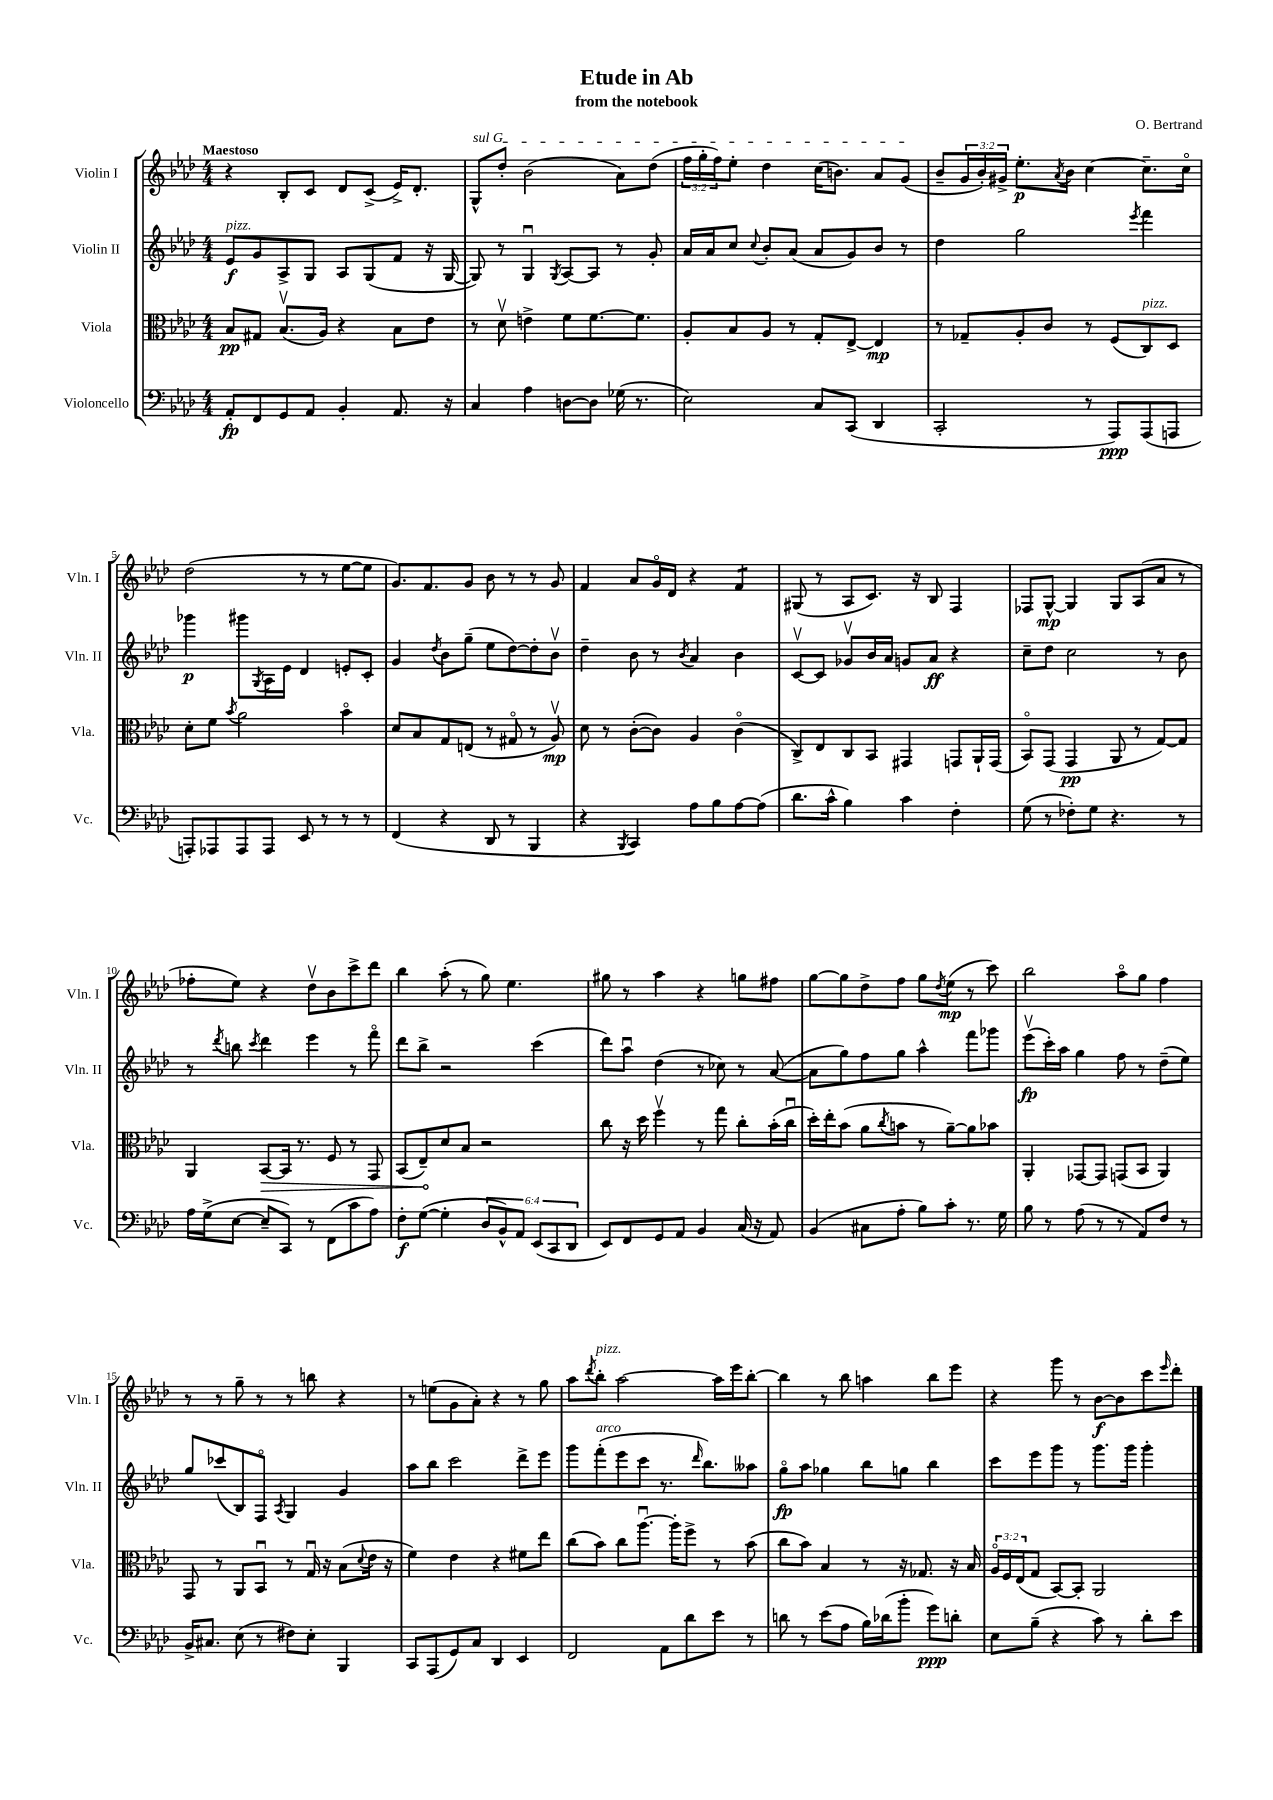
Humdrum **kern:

**kern	**kern	**kern	**kern
*staff4	*staff3	*staff2	*staff1
*clefF4	*clefC3	*clefG2	*clefG2
*k[b-e-a-d-]	*k[b-e-a-d-]	*k[b-e-a-d-]	*k[b-e-a-d-]
*M4/4	*M4/4	*M4/4	*M4/4
8AA-'/L	8B-/L	8e-/L	4r
8FF/	8G#/J	8g/	.
8GG/	(8.B-v/L	8A-^/	8B-'/L
8AA-/J	.	8G/J	8c/J
.	16A-/Jk)	.	.
4BB-'/	4r	8A-/L	8d-/L
.	.	(8G/	(8c^/J
8.AA-/	8B-\L	8f/J	16e-^/LK)
.	.	.	8.d-'/J
.	8e-\J	16r	.
16r	.	[16G/	.
=	=	=	=
4C/	8r	8G/])	8G^^/L
.	8d-v\	8r	8dd-'/J
4A-\	4e^\	4Gu/	(2b-\
.	.	8qG/	.
[8D\L	8f\L	[8A-/L	.
8D\]J	[8.f\	8A-/]J	.
(16G-\	.	8r	8a-\L)
8.r	8.f\]J	.	.
.	.	8g'/	(8dd-\J
=	=	=	=
2E-\)	8A-'/L	16a-/LL	24ff\LL
.	.	.	24gg'\
.	.	16a-/J	.
.	.	.	24ff\J)
.	8B-/	8cc/J	8ee-'\J
.	.	8qqcc/	.
.	8A-/J	8b-'/L	4dd-\
.	8r	(8a-/J	.
8C/L	8G'/L	8a-/L	(16cc\LK
.	.	.	8.b\J)
(8CC/J	[8E-^/J	8g/)	.
4DD-/	4E-/]	8b-/J	8a-/L
.	.	8r	(8g/J
=	=	=	=
2CC'/	8r	4dd-\	8b-~/L
.	8G-~/L	.	24g/L
.	.	.	24b-'/)
.	.	.	24g#^/JJ
.	8A-'/	2gg\	8.ee-'\L
.	8c/J	.	.
.	.	.	8qa-/
.	.	.	16b-\Jk
8r	8r	.	[4cc\
8AAA-/L)	(8F/L	.	.
.	.	8qeee-/	.
(8AAA-/	8C/)	4fff\	8.cc~\]L
8AAA/J	8D-/J	.	.
.	.	.	16cco\Jk
=	=	=	=
8AAA'/L)	8d-'\L	4ggg-\	(2dd-\
8AAA-/	8f\J	.	.
.	8qb-/	.	.
8AAA-/	2a-\	8ggg#\L	.
.	.	8qG/	.
8AAA-/J	.	16A-\L	.
.	.	16e-\JJ	.
8EE-/	.	4d-/	8r
8r	.	.	8r
8r	4b-o\	8e'/L	[8ee-\L
8r	.	8c'/J	8ee-\]J
=	=	=	=
(4FF/	8d-/L	4g/	8.g/L)
.	8B-/	.	.
.	.	.	8.f/
.	.	8qdd-/	.
4r	8G/	8b-\L	.
.	(8E/J	(8gg~\J	8g/J
8DD-/	8r	8ee-\L	8b-\
8r	8G#o/	[8dd-\)	8r
4BBB-/	8r	8dd-'\]	8r
.	8A-v/)	8b-v\J	8g/
=	=	=	=
4r	8d-\	4dd-~\	4f/
.	8r	.	.
8qBBB-/	.	.	.
4CC/)	([8c'\L	8b-\	8a-/L
.	8c\]J)	8r	16go/L
.	.	.	16d-/JJ
.	.	8qb-/	.
8A-\L	4A-/	4a-/	4r
8B-\	.	.	.
[8A-\	(4co\	4b-\	4f/
(8A-\]J	.	.	.
=	=	=	=
8.d-\L	8C^/L)	[8cv/L	(8G#/
.	8E-/	8c/]J	8r
16c^^\Jk	.	.	.
4B-\)	8C/	8g-v/L	8A-/L
.	8BB-/J	16b-/L	8.c/J)
.	.	16a-/JJ	.
4c\	4GG#/	8g/L	.
.	.	.	16r
.	.	8a-/J	8B-/
4F'\	8GG/L	4r	4F/
.	16AA-`/L	.	.
.	(16GG/JJ	.	.
=	=	=	=
(8G\	8BB-o/L)	8cc~\L	8F-/L
8r	(8GG/J	8dd-\J	[8G^^/J
8F-'\L)	4GG/	2cc\	4G/]
8G\J	.	.	.
4.r	8AA-/	.	8G/L
.	8r	.	(8A-/
.	[8G/L)	8r	8a-/J
8r	8G/]J	8b-\	8r
=	=	=	=
16A-\LL	4AA-/	8r	8ff-'\L
(16G^\J	.	.	.
.	.	8qddd-/	.
[8E-\J	.	8bb\	8ee-\J)
.	.	8qccc/	.
8E-~/]L	[8BB-/L	4ddd-\	4r
8CC/J)	16BB-/]Jk	.	.
.	8.r	.	.
8r	.	4eee-\	8dd-v\L
(8FF\L	8F/	.	8b-\
8c\	8r	8r	8ccc^\
8A-\J)	8GG/	8fffo\	8ddd-\J
=	=	=	=
8F'\L	(8BB-/L	8ddd-\L	4bb-\
([8G\J	8E-~/)	8bb-^\J	.
4G'\]	8d-/	2r	(8aa-'\
.	8B-/J	.	8r
12D-/L	2r	.	8gg\)
12BB-^^/)	.	.	.
.	.	.	4.ee-\
12AA-/J	.	.	.
(12EE-/L	.	(4ccc\	.
12CC/	.	.	.
12DD-/J	.	.	.
=	=	=	=
8EE-/L)	8cc\	8ddd-\L)	8gg#\
8FF/	16r	8aa-u\J	8r
.	16dd-\	.	.
8GG/	4ffv\	(4dd-\	4aa-\
8AA-/J	.	.	.
4BB-/	8r	8r	4r
.	8gg\	8cc-\)	.
(16C/	8cc'\L	8r	8gg\L
16r	.	.	.
8AA-/)	(16b-'\L	([8a-/	8ff#\J
.	16ccu\JJ	.	.
=	=	=	=
(4BB-/	16dd-'\LL)	8a-\]L	[8gg\L
.	16ee-'\J	.	.
.	(8b-\J	8gg\)	8gg\]
8C#\L	8a-\L	8ff\	8dd-^\
.	8qcc/	.	.
8A-'\J	8b\J	8gg\J	8ff\J
8B-\L)	8r	4aa-^^\	8gg\L
.	.	.	8qdd-/
8c'\J	[8a-~\L)	.	(8ee-\J
8.r	8a-\]	8fff\L	8r
.	8b-\J	8ggg-\J	8ccc\)
16G\	.	.	.
=	=	=	=
8B-\	4AA-'/	(8eee-v\L	2bb-\
8r	.	16ccc'\L)	.
.	.	16aa-\JJ	.
(8A-\	[8GG-/L	4gg\	.
8r	8GG-/]J	.	.
8r	(8GG/L	8ff\	8aa-o\L
8AA-/L)	8BB-/J	8r	8gg\J
8F/J	4AA-/)	(8dd-~\L	4ff\
8r	.	8ee-\J)	.
=	=	=	=
16BB-^/LK	8GG/	8gg/L	8r
8.C#/J	.	.	.
.	8r	(8ccc-/	8r
(8E-\	8AA-/L	8B-/)	8gg~\
8r	8BB-u/J	8Fo/J	8r
.	.	8qA-/	.
8F#\L)	8r	4G/	8r
8E-'\J	16Gu/	.	8bb\
.	16r	.	.
4BBB-/	(8B-\L	4g/	4r
.	8qqd-/	.	.
.	16e-\Jk	.	.
.	16r	.	.
=	=	=	=
8CC/L	4f\)	8aa-\L	8r
(8AAA-/	.	8bb-\J	(8ee\L
8GG/)	4e-\	2ccc\	8g\
8C/J	.	.	8a-'\J)
4DD-/	4r	.	4r
4EE-/	8f#\L	8ddd-^\L	8r
.	8ee-\J	8eee-\J	8gg\
=	=	=	=
2FF/	(8cc\L	8ggg\L	8aa-\L
.	.	.	8qddd-/
.	8b-\J)	(8fff'\	8bb-'\J
.	8cc\L	8eee-\	[2aa-\
.	[8.aa-u\J	8ccc\J	.
8AA-\L	.	8.r	.
.	16aa-'\]LK	.	.
8d-\	8ff^\J	.	.
.	.	16qqddd-/	.
.	.	8.bb-\L)	.
8e-\J	8r	.	16aa-\]LL
.	.	.	16eee-\J
8r	(8b-\	8aa--\J	[8bb-'\J
=	=	=	=
8d\	8cc\L	8ggo\L	4bb-\]
8r	8b-\J)	8aa-\J	.
(8e-\L	4B-/	4gg-\	8r
8A-\J	.	.	8bb-\
16B-\LL)	8r	8bb-\L	4aa\
(16d-\J	.	.	.
8b-'\J	16r	8gg\J	.
.	8.G-/	.	.
8g\L)	.	4bb-\	8bb-\L
8d'\J	16r	.	8eee-\J
.	16B-/	.	.
=	=	=	=
8E-\L	24A-o/LL	8ccc\L	4r
.	24F/	.	.
.	(24E-/J	.	.
(8B-~\J	8G/J	8eee-\	.
4r	[8BB-/L)	8ggg\J	8ggg\
.	8BB-'/]J	8r	8r
8c\)	2AA-/	8.ggg\L	[8b-\L
8r	.	.	8b-\]
.	.	16ggg\Jk	.
8d-'\L	.	4ggg'\	8ccc\
.	.	.	16qqeee-/
8e-\J	.	.	8ddd-'\J
==	==	==	==
*-	*-	*-	*-
